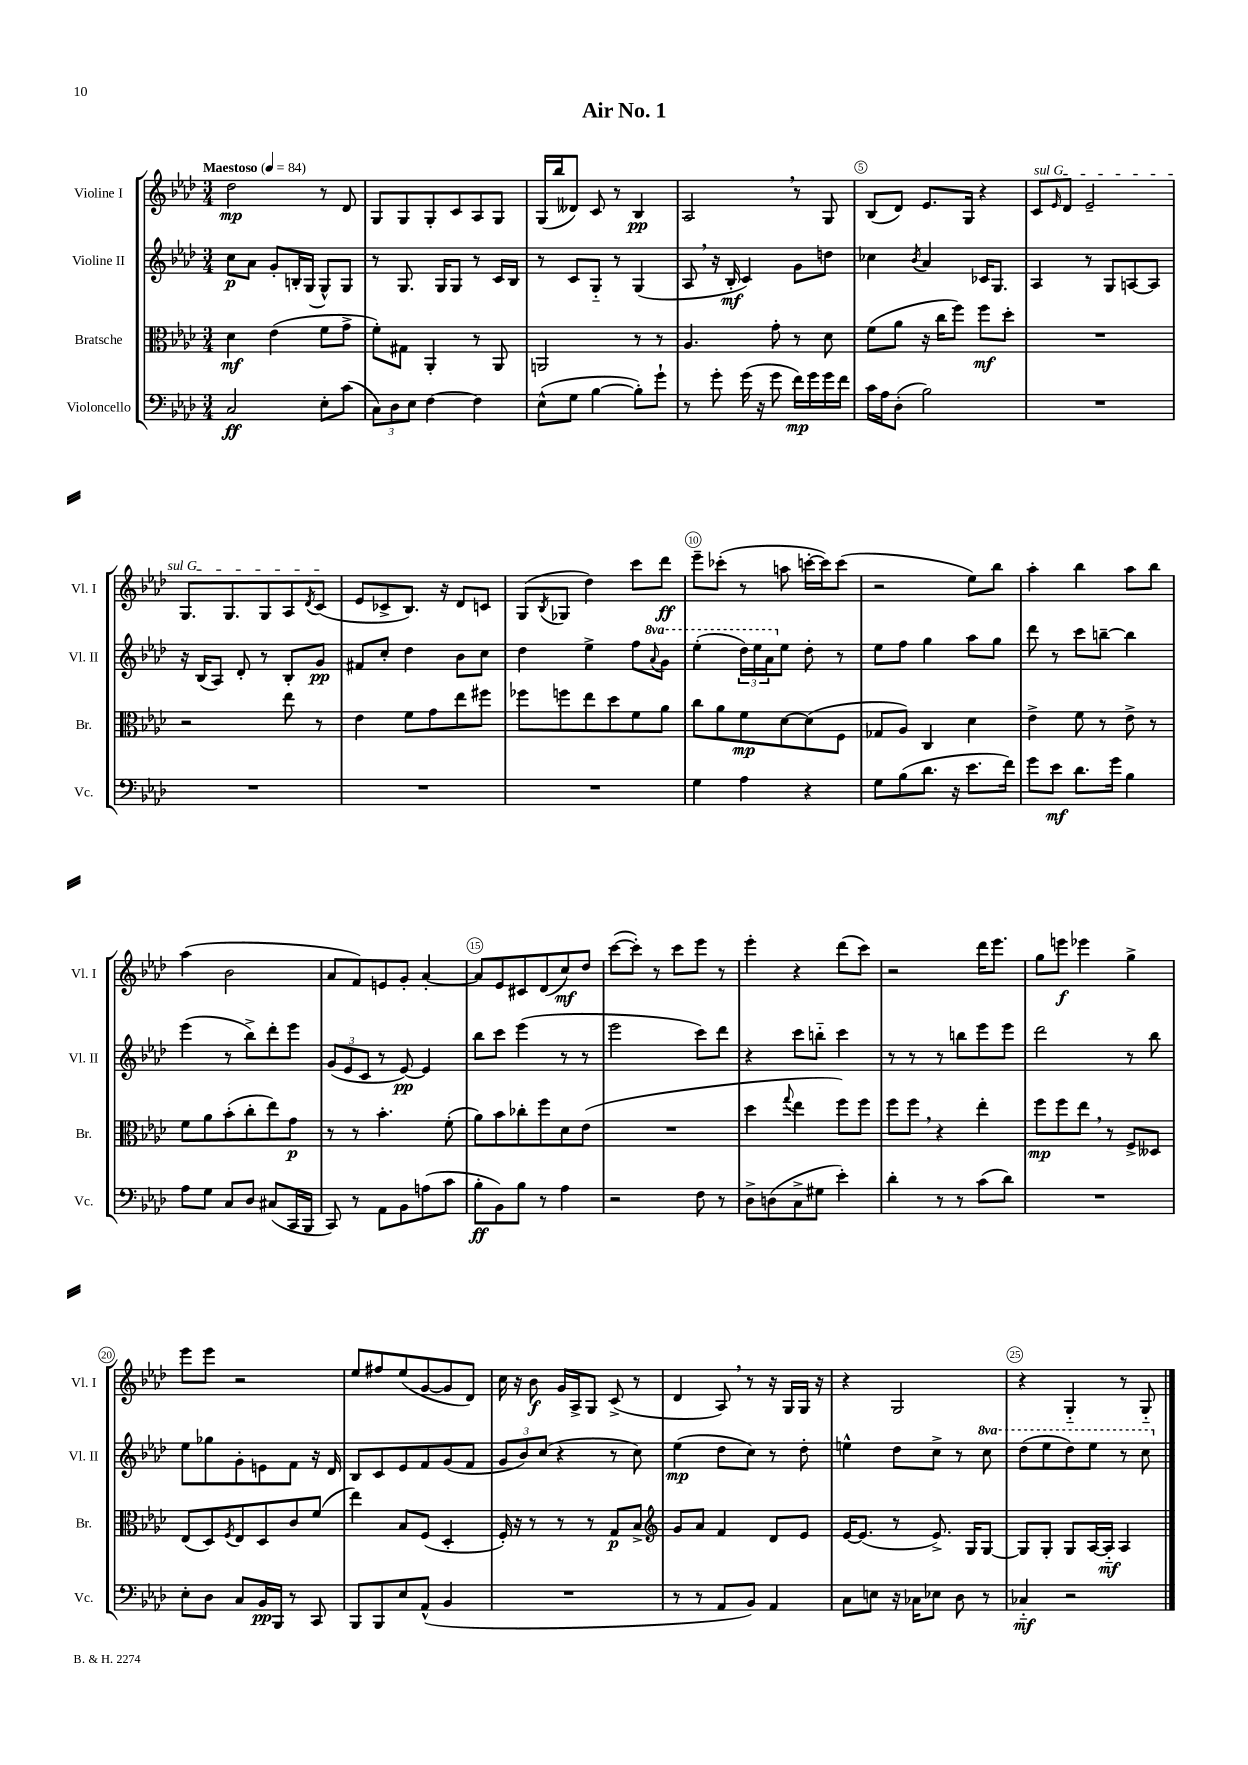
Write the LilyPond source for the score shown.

\header { title = "Air No. 1" }
<<
\new StaffGroup <<
\new Staff = "s0" \with { instrumentName = "Violine I" shortInstrumentName = "Vl. I" } {
    \clef treble \key aes \major \numericTimeSignature \time 3/4 \tempo "Maestoso" 4 = 84
    des''2\mp r8 des'8 |
    g8 g8 g8-. c'8 aes8 g8 |
    g16( bes''16 deses'8) c'8 r8 bes4\pp |
    aes2 \breathe r8 g8 |
    bes8( des'8) ees'8. g16 r4 |
    \once \override TextSpanner.bound-details.left.text = \markup { \italic "sul G" } c'8\startTextSpan \grace { ees'16 } des'8 ees'2-- |
    g8. g8. g8 aes8 \acciaccatura { des'8 } c'8\stopTextSpan( |
    ees'8 ces'8-> bes8.) r16 des'8 c'8 |
    g8( \acciaccatura { bes8 } ges8 des''4) c'''8 des'''8\ff |
    ees'''8-- ces'''8-.( r8 a''8 c'''16~-. c'''16) c'''8( |
    r2 ees''8) bes''8 |
    aes''4-. bes''4 aes''8 bes''8 |
    aes''4( bes'2 |
    aes'8 f'8) e'8 g'8-. aes'4~-. |
    aes'8 ees'8 cis'8 des'8( c''8\mf) des''8 |
    c'''8~( c'''8-.) r8 c'''8 ees'''8 r8 |
    ees'''4-. r4 des'''8( c'''8) |
    r2 des'''16 ees'''8. |
    g''8 e'''8\f ees'''4 g''4-> |
    ees'''8 ees'''8 r2 |
    ees''8 fis''8 ees''8( g'8~ g'8 des'8) |
    c''16 r16 bes'8\f g'16 aes16-> g8 c'8->( r8 |
    des'4 aes8) \breathe r8 r16 g16 g16 r16 |
    r4 g2 |
    r4 g4-_ r8 g8-_ \bar "|." |
}
\new Staff = "s1" \with { instrumentName = "Violine II" shortInstrumentName = "Vl. II" } {
    \clef treble \key aes \major \numericTimeSignature \time 3/4 \set Staff.ottavationMarkups = #ottavation-simple-ordinals
    c''8\p aes'8 g'8-. b16-. g16( g8-^) g8 |
    r8 g8. g16 g8 r8 c'16 bes16 |
    r8 c'8 g8-_ r8 g4( |
    aes8 \breathe r16 bes16-.\mf c'4) g'8 d''8 |
    ces''4 \acciaccatura { bes'8 } aes'4 ces'16 g8. |
    aes4 r8 g8 a8~ a8 |
    r16 bes16( aes8) des'8-. r8 bes8-. g'8\pp |
    fis'8 c''8-. des''4 bes'8 c''8 |
    des''4 ees''4-> f''8 \ottava #1 \appoggiatura { aes''8 } g''8 |
    ees'''4-.( \tuplet 3/2 { des'''16) ees'''16 aes''16 \ottava #0 } ees''8 des''8-. r8 |
    ees''8 f''8 g''4 aes''8 g''8 |
    des'''8 r8 c'''8 b''8~-- b''4 |
    ees'''4( r8 bes''8->) des'''8-. ees'''8 |
    \tuplet 3/2 { g'8( ees'8 c'8 } r8 ees'8~\pp) ees'4 |
    bes''8 c'''8 ees'''4( r8 r8 |
    ees'''2 c'''8) des'''8 |
    r4 c'''8 b''8-_ c'''4 |
    r8 r8 r8 b''8 ees'''8 ees'''8 |
    des'''2 r8 bes''8 |
    ees''8 ges''8 g'8-. e'8 f'8 r16 des'16 |
    bes8 c'8 ees'8 f'8 g'8( f'8 |
    \tuplet 3/2 { g'8 bes'8) c''8( } r4 r8 c''8) |
    ees''4\mp( des''8 c''8) r8 des''8-. |
    e''4-^ des''8 c''8-> r8 \ottava #1 c'''8 |
    des'''8( ees'''8 des'''8) ees'''8 r8 c'''8 \ottava #0 \bar "|." |
}
\new Staff = "s2" \with { instrumentName = "Bratsche" shortInstrumentName = "Br." } {
    \clef alto \key aes \major \numericTimeSignature \time 3/4
    des'4\mf ees'4( f'8 g'8-> |
    f'8-.) gis8 aes,4-. r8 aes,8 |
    a,2 r8 r8 |
    aes4. g'8-. r8 des'8 |
    f'8( aes'8 r16 c''16 f''8) f''8\mf des''8-. |
    R2. |
    r2 ees''8 r8 |
    ees'4 f'8 g'8 ees''8 fis''8 |
    fes''8 f''8 ees''8 des''8 f'8 aes'8 |
    c''8 aes'8 f'8\mp des'8~ des'8( f8 |
    ges8 aes8) c4 des'4 |
    ees'4-> f'8 r8 ees'8-> r8 |
    f'8 aes'8 bes'8-.( c''8-. ees''8) g'8\p |
    r8 r8 bes'4.-. f'8-.( |
    aes'8) bes'8 ces''8-. f''8 des'8 ees'8( |
    R2. |
    des''4 \appoggiatura { g''8 } ees''4 f''8) f''8 |
    f''8 f''8 \breathe r4 ees''4-. |
    f''8\mp f''8 ees''8 \breathe r8 f8-> deses8 |
    ees8( des8) \acciaccatura { f8 } ees8 des8 c'8 f'8( |
    ees''4) bes8 f8( des4-. |
    f16-.) r16 r8 r8 r8 g8\p bes8-> |
    \clef treble g'8 aes'8 f'4 des'8 ees'8 |
    ees'16~ ees'8.( r8 ees'8.->) g16 g8~ |
    g8 g8-. g8 aes16~ aes16-_\mf aes4 \bar "|." |
}
\new Staff = "s3" \with { instrumentName = "Violoncello" shortInstrumentName = "Vc." } {
    \clef bass \key aes \major \numericTimeSignature \time 3/4
    c2\ff ees8-. c'8( |
    \tuplet 3/2 { c8) des8 ees8 } f4~ f4 |
    ees8-^( g8 bes4~ bes8-.) g'8-! |
    r8 g'8-. g'16( r16 g'8 f'16\mp) g'16 g'16 f'16 |
    c'16 aes16 des8-.( bes2) |
    R2. |
    R2. |
    R2. |
    R2. |
    g4 aes4 r4 |
    g8 bes8( des'8. r16 ees'8. f'16) |
    g'8 ees'8\mf des'8. g'16 bes4 |
    aes8 g8 c8 des8 cis8( c,16 bes,,16 |
    c,8) r8 aes,8 bes,8 a8( c'8 |
    bes8-.\ff bes,8) bes8 r8 aes4 |
    r2 f8 r8 |
    des8-> d8( c8-> gis8 ees'4-.) |
    des'4-. r8 r8 c'8( des'8) |
    R2. |
    ees8-. des8 c8 bes,16\pp bes,,16 r8 c,8 |
    bes,,8 bes,,8 ees8 aes,8-^( bes,4 |
    R2. |
    r8 r8 aes,8 bes,8) aes,4 |
    c8 e8 r16 ces16 ees8 des8 r8 |
    ces4-_\mf r2 \bar "|." |
}
>>
>>
\layout { \context { \Score \override BarNumber.break-visibility = ##(#f #t #t) barNumberVisibility = #(every-nth-bar-number-visible 5) \override BarNumber.stencil = #(make-stencil-circler 0.1 0.3 ly:text-interface::print) } }
